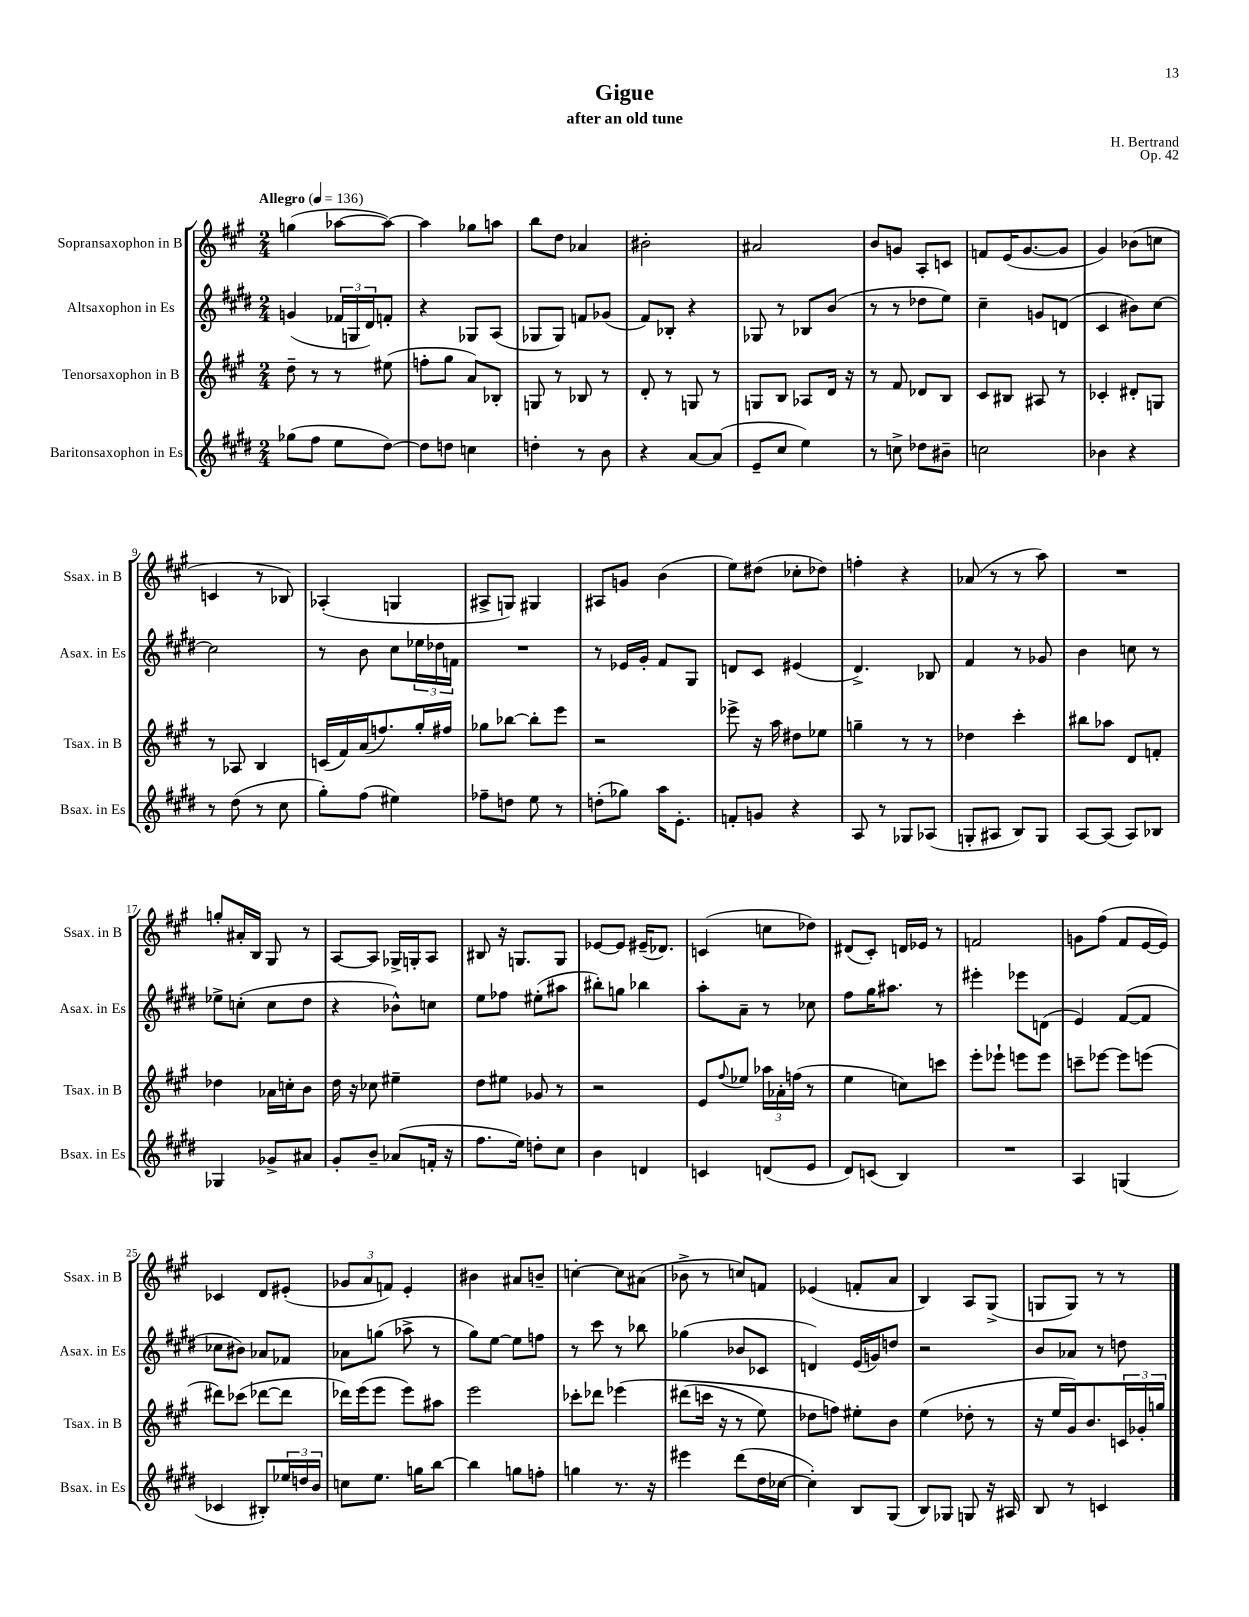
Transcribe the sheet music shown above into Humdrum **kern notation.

**kern	**kern	**kern	**kern
*part4	*part3	*part2	*part1
*staff4	*staff3	*staff2	*staff1
*I"Baritonsaxophon in Es	*I"Tenorsaxophon in B	*I"Altsaxophon in Es	*I"Sopransaxophon in B
*I'Bsax. in Es	*I'Tsax. in B	*I'Asax. in Es	*I'Ssax. in B
*clefG2	*clefG2	*clefG2	*clefG2
*k[f#c#g#d#]	*k[f#c#g#]	*k[f#c#g#d#]	*k[f#c#g#]
*M2/4	*M2/4	*M2/4	*M2/4
*MM136	*MM136	*MM136	*MM136
=1	=1	=1	=1
!	!	!	!LO:TX:a:B:t=Allegro
(8gg-X\L	8dd~\	(4gn/	(4ggn\
8ff#\J	8r	.	.
8ee\L	8r	24f-X/LL	[8aa-X\L
.	.	24Gn/	.
.	.	24d#/J)	.
[8dd#\J)	(8ee#X\	8fn'/J	8aa-\J_)
=2	=2	=2	=2
8dd#\L]	8ffn'\L	4r	4aa-\]
8ddn\J	8gg#\J	.	.
4ccn\	8a/L)	8G-X/L	8gg-X\L
.	8B-X'/J	(8A/J	8aan\J
=3	=3	=3	=3
4ddn'\	8Gn/	8G-X/L	8bb\L
.	8r	8G-/J)	8dd\J
8r	8B-X/	8fn/L	4a-X/
8b\	8r	(8g-X/J	.
=4	=4	=4	=4
4r	8d'/	8f#/L)	2b#X'\
.	8r	8B-X'/J	.
[8a/L	8Gn/	4r	.
(8a/J]	8r	.	.
=5	=5	=5	=5
8e~/L	8Gn/L	8G-X/	2a#X/
8cc#/J	8B/J	8r	.
4ee\)	8A-X/L	8B-X/L	.
.	16d/Jk	(8b/J	.
.	16r	.	.
=6	=6	=6	=6
8r	8r	8r	8b/L
8ccn^\	8f#/	8r	8gn/J
8dd-X\L	8d-X/L	8dd-X\L	8A'/L
8b#X~\J	8B/J	8ee\J)	8cn/J
=7	=7	=7	=7
2ccn\	8c#/L	4cc#~\	8fn/L
.	8B#X/J	.	(16e/K
.	.	.	[8.g#/
.	8A#X/	8gn/L	.
.	8r	(8dn/J	8g#/J]
=8	=8	=8	=8
4b-X\	4c-X'/	4c#/	4g#/)
4r	8d#X'/L	8b#X\L)	(8b-X\L
.	8Gn/J	[8cc#\J	8ccn\J
!!LO:LB:g=z
=9	=9	=9	=9
8r	8r	2cc#\]	4cn/
(8dd#\	8A-X/	.	.
8r	4B/	.	8r
8cc#\	.	.	8B-X/)
=10	=10	=10	=10
8gg#'\L)	(16cn/LL	8r	(4A-X'/
.	16f#/)	.	.
(8ff#\J	(16a/J	8b\	.
.	8.ffn/)	.	.
4ee#X\)	.	8cc#\L	4Gn/
.	16gg#'/L	24ee-X\L	.
.	.	24dd-X\	.
.	16ff#X/JJ	.	.
.	.	24fn\JJ	.
=11	=11	=11	=11
8ff-X~\L	8gg-X\L	2r	8A#X^/L
8ddn\J	[8bb-X\J	.	8Gn/J)
8ee\	8bb-'\L]	.	4G#X/
8r	8eee\J	.	.
=12	=12	=12	=12
(8ddn'\L	2r	8r	8A#X/L
8gg-X\J)	.	16e-X/LL	8gn/J
.	.	16g#'/JJ	.
16aa\KL	.	8f#/L	(4b\
8.e'\J	.	.	.
.	.	8G#/J	.
=13	=13	=13	=13
8fn'/L	8eee-X^\	8dn/L	8ee\L)
8gn/J	16r	8c#/J	(8dd#X\J
.	16aa\	.	.
4r	8dd#X\L	(4e#X/	8cc-X'\L
.	8ee-X\J	.	8dd-X\J)
=14	=14	=14	=14
8A/	4ggn~\	4.d#^/)	4ffn'\
8r	.	.	.
8G-X/L	8r	.	4r
(8A-X/J	8r	8B-X/	.
=15	=15	=15	=15
8Gn'/L	4dd-X\	4f#/	(8a-X/
8A#X/J	.	.	8r
8B/L)	4ccc#'\	8r	8r
8G/J	.	8g-X/	8aa\)
=16	=16	=16	=16
[8A/L	8bb#X\L	4b\	2r
(8A/J]	8aa-X\J	.	.
8A/L)	8d/L	8ccn\	.
8B-X/J	8fn'/J	8r	.
!!LO:LB:g=z
=17	=17	=17	=17
4G-X/	4dd-X\	8ee-X^\L	8ggn'/L
.	.	(8ccn'\J	16a#X'/L
.	.	.	16B/JJ
8g-X^/L	16a-X\LL	8cc\L	8G#/
.	16ccn'\J	.	.
8a#X/J	8b\J	8dd#\J	8r
=18	=18	=18	=18
8g#'/L	16dd\	4r	[8A/L
.	16r	.	.
8b~/J	8cc-X\	.	8A/J]
(8a-X/L	4ee#X~\	8b-X^^\L)	16G-X^/LL
.	.	.	16Gn'/J
16fn'/Jk	.	8ccn\J	8A/J
16r	.	.	.
=19	=19	=19	=19
8.ff#\L	8dd\L	8ee\L	8B#X/
.	8ee#X\J	8ff-X\J	16r
16ee\Jk)	.	.	8.Gn/L
8ddn'\L	8g-X/	(8ee#X'\L	.
8cc#\J	8r	8aa#X\J	8G/J
=20	=20	=20	=20
4b\	2r	8bb#X'\L)	[8e-X/L
.	.	8ggn\J	8e-/J]
4dn/	.	4bb-X\	(16e#X~/KL
.	.	.	8.d-X/J)
=21	=21	=21	=21
4cn/	8e/L	8aa'\L	(4cn/
.	8qqff#/	.	.
.	8ee-X/J	8a~\J	.
(8dn/L	24aa-X\LL	8r	8ccn\L
.	24a-X'\	.	.
.	(24ffn\JJ	.	.
8e/J	8r	8cc-X\	8dd-X\J)
=22	=22	=22	=22
8d#/L)	4ee\	8ff#\L	(8d#X/L
(8cn/J	.	16gg#\K	8c#'/J)
.	.	8.aa#X\J	.
4B/)	8ccn\L)	.	16dn/LL
.	.	.	16e-X/JJ
.	8cccn\J	8r	8r
=23	=23	=23	=23
2r	8eee'\L	4eee#X'\	2fn/
.	8eee-X`\J	.	.
.	8eeen\L	8eee-X\L	.
.	8eee\J	(8dn\J	.
=24	=24	=24	=24
4A/	8cccn~\L	4e/)	8gn\L
.	[8eee-X\J	.	(8ff#\J
(4Gn/	8eee-\L]	([8f#/L	8f#/L
.	(8eeen\J	8f#/J]	[16e/L
.	.	.	16e/JJ])
!!LO:LB:g=z
=25	=25	=25	=25
4c-X/	8ddd#X\L)	8cc-X\L	4c-X/
.	(8ccc-X\J	8b#X\J)	.
8B#X'/L)	[8ddd-X\L	8a-X/L	8d/L
24ee-X/L	8ddd-\J]	8f-X/J	(8e#X'/J
24ddn/	.	.	.
24b/JJ	.	.	.
=26	=26	=26	=26
8ccn\L	16ddd-X\LL)	8a-X\L	12g-X/L
.	(16eee\J	.	.
.	.	.	12a/
8.ee\J	8eee\J	(8ggn\J	.
.	.	.	12fn/J)
.	8eee\L)	8aa-X^\	4e'/
16ggn\KL	.	.	.
[8bb\J	8aa#X\J	8r	.
=27	=27	=27	=27
4bb\]	2eee\	8gg#\L)	4b#X\
.	.	[8ee\J	.
8ggn\L	.	8ee\L]	8a#X/L
8ffn'\J	.	8ffn\J	8bn~/J
=28	=28	=28	=28
4ggn\	8ccc-X'\L	8r	[4ccn'\
.	8ddd-X\J	8ccc#\	.
8.r	(4eee-X\	8r	8cc\L]
.	.	8bb-X\	(8a#X\J
16r	.	.	.
=29	=29	=29	=29
4eee#X\	(8ddd#X\L	(4gg-X\	8b-X^\
.	16cccn\Jk	.	8r
.	16r	.	.
(8ddd#\L	8r	8b-X/L	8ccn/L)
16dd#\L	8ee\)	8c-X/J	8fn/J
[16cc-X\JJ	.	.	.
=30	=30	=30	=30
4cc-'\])	8dd-X\L	4dn/)	(4e-X/
.	8ffn\J)	.	.
8B/L	8ee#X'\L	(16e/LL	8fn'/L
.	.	16gn/J)	.
(8G#/J	8b\J	8ddn/J	8a/J
=31	=31	=31	=31
8B/L)	(4ee\	2r	4B/)
8G-X/J	.	.	.
8Gn/	8dd-X'\	.	8A/L
16r	8r	.	(8G#^/J
16A#X/	.	.	.
=32	=32	=32	=32
8B/	16r	8b/L	8Gn/L
.	16ee/LL	.	.
8r	16g#/J)	8a-X/J	8G/J)
.	8.b/	.	.
4cn/	.	8r	8r
.	24cn/L	8ddn\	8r
.	24g-X'/	.	.
.	24ggn/JJ	.	.
==	==	==	==
*-	*-	*-	*-
